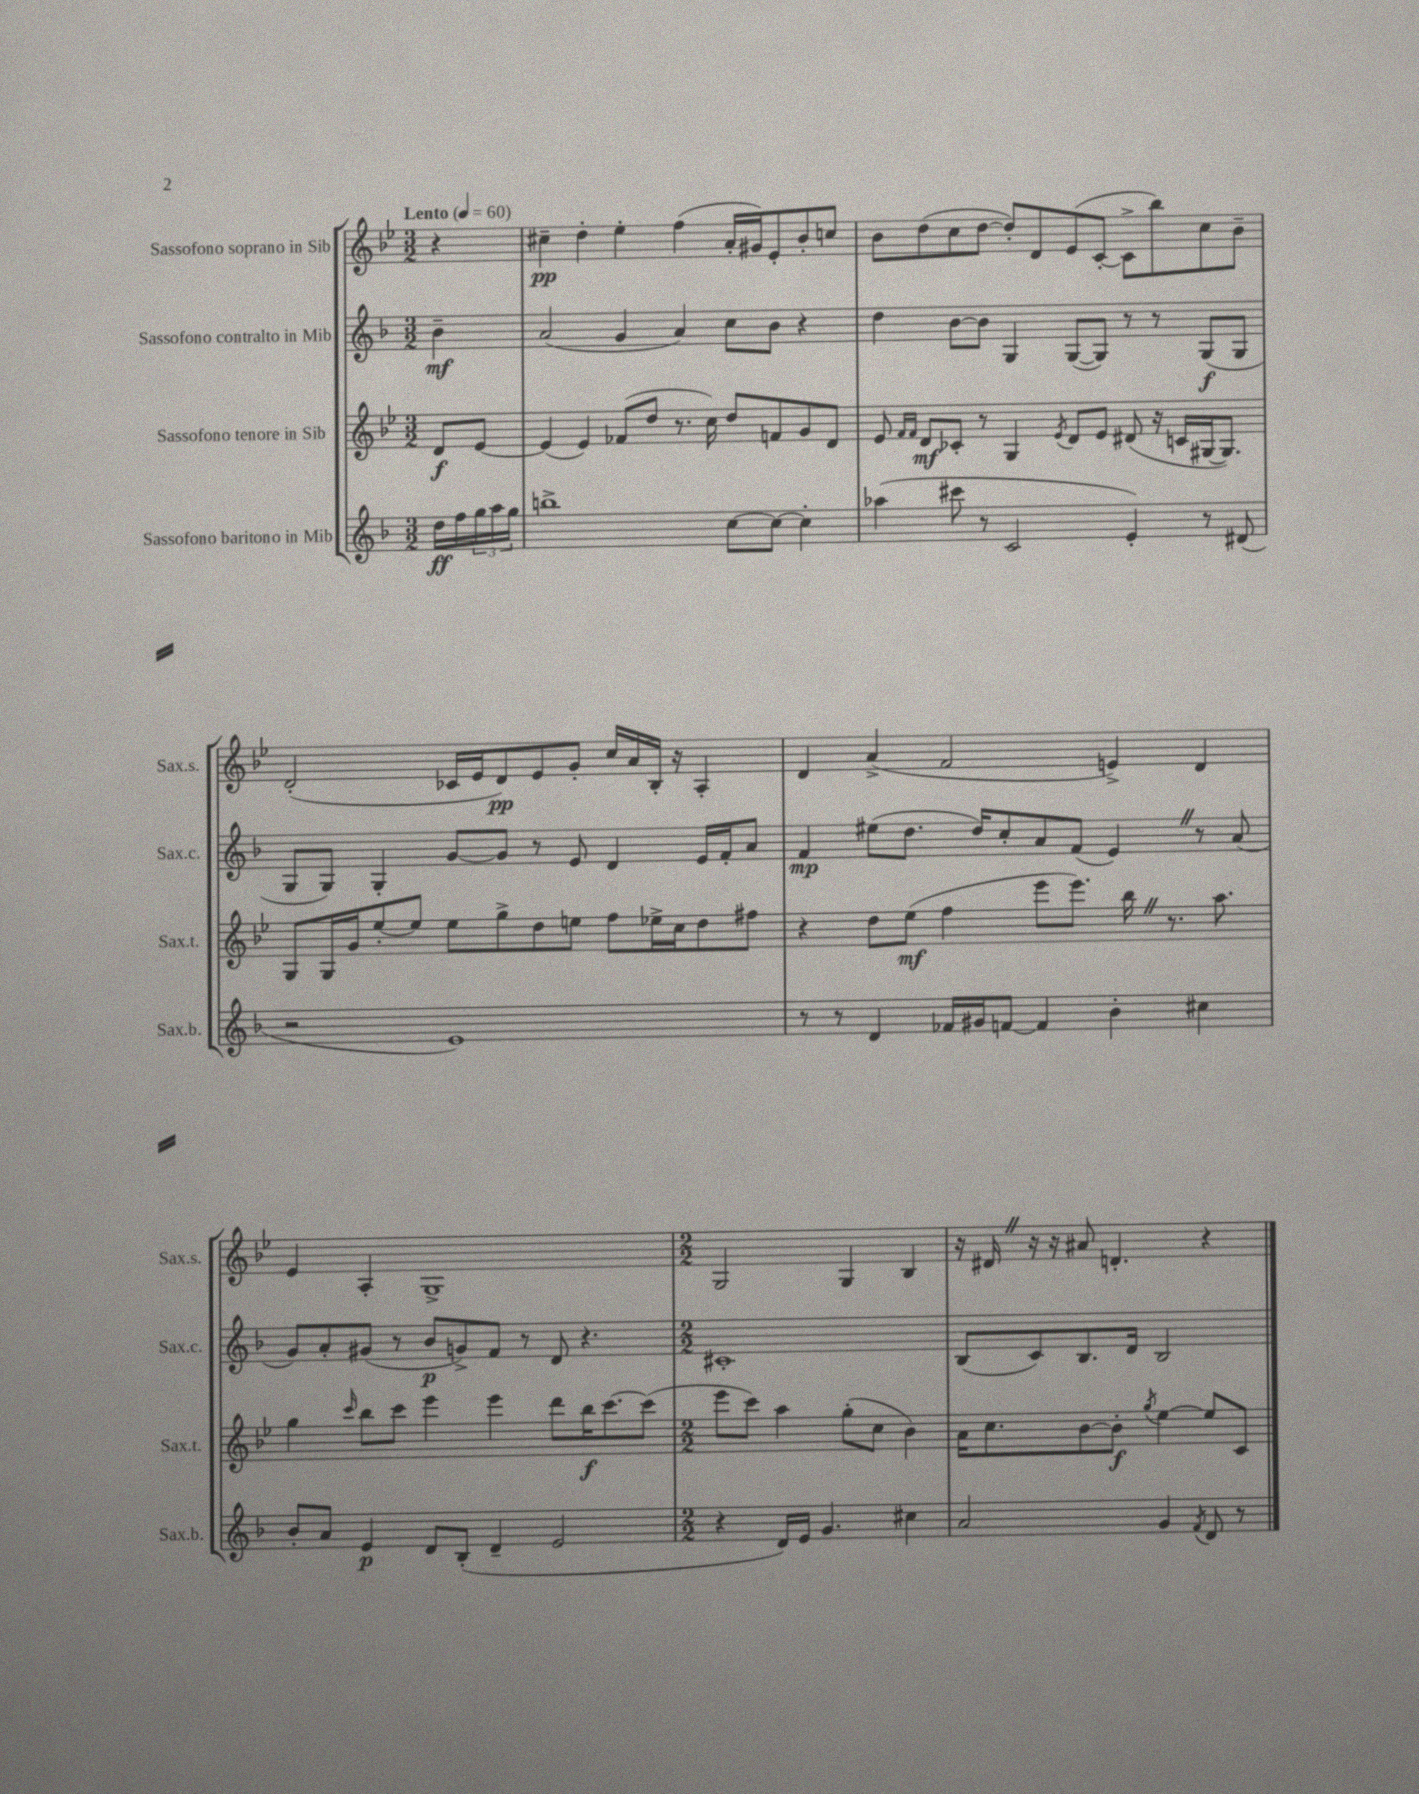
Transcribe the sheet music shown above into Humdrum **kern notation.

**kern	**kern	**kern	**kern
*staff4	*staff3	*staff2	*staff1
*clefG2	*clefG2	*clefG2	*clefG2
*k[b-]	*k[b-e-]	*k[b-]	*k[b-e-]
*M3/2	*M3/2	*M3/2	*M3/2
*MM60	*MM60	*MM60	*MM60
16dd	8d	4b-~	4r
16ff	.	.	.
24gg	[8e-	.	.
24aa	.	.	.
24gg	.	.	.
=	=	=	=
1bb^	(4e-]	(2a	4cc#~
.	4e-)	.	4dd'
.	(8f-	4g	4ee-'
.	8dd	.	.
.	8.r	4a)	(4ff
.	16cc)	.	.
[8cc	8dd	8cc	16a'
.	.	.	16g#)
8cc_	8f	8b-	8e-'
4cc']	8g	4r	8b-'
.	8d	.	8cc
=	=	=	=
(4aa-	8e-	4dd	8b-
.	16qqf	.	.
.	16qqf	.	.
.	8d	.	(8dd
8ccc#	8c-'	[8b-	8cc
8r	8r	8b-]	[8dd
2c	4G	4G	8dd'])
.	.	.	8d
.	8qe-	.	.
.	8d	([8G	(8e-
.	8e-	8G])	[8c'
4e')	(8d#	8r	8c^]
.	16r	8r	8bb-)
.	16c	.	.
8r	[16G#	(8G	8cc
.	8.G#])	.	.
(8d#	.	8G	8b-~
=	=	=	=
2r	8G	8G	(2d'
.	16G	8G)	.
.	16g	.	.
.	[8ee-'	4G'	.
.	8ee-]	.	.
1e)	8ee-	[8g	16c-
.	.	.	16e-
.	8gg^	8g]	8d)
.	8dd	8r	8e-
.	8ee	8e	8g'
.	8ff	4d	16cc
.	.	.	16a
.	16ee-^	.	16B-'
.	16cc	.	16r
.	8dd	16e	4A'
.	.	16f'	.
.	8ff#	8a	.
=	=	=	=
8r	4r	4f	4d
8r	.	.	.
4d	8dd	(8ee#	(4a^
.	(8ee-	8.dd	.
16f-	4ff	.	2f
16g#	.	16dd)	.
[8f	.	8cc'	.
4f]	8eee-	8a	.
.	8.eee-)	(8f	.
4b-'	.	4e)	4e^)
.	16bb-	.	.
.	8.r	.	.
4cc#	.	8r	4d
.	8.aa	.	.
.	.	(8a	.
=	=	=	=
8b-'	4gg	8g)	4e-
8a	.	8a'	.
.	16qqccc	.	.
4e	8bb-	(8g#	4A'
.	8ccc	8r	.
8d	4eee-	8b-	1G^
(8B-'	.	8g^)	.
4d~	4eee-	8f	.
.	.	8r	.
2e	8ddd	8d	.
.	16bb-	4.r	.
.	[8.ccc	.	.
.	(8ccc]	.	.
=	=	=	=
*M2/2	*M2/2	*M2/2	*M2/2
4r	8eee-	1c#'	2G
.	8ccc)	.	.
16d)	4aa	.	.
16e	.	.	.
4.g	.	.	.
.	(8gg'	.	4G
.	8cc	.	.
4cc#	4b-)	.	4B-
=	=	=	=
2a	16a	(8B-	16r
.	8.cc	.	16d#
.	.	8c)	16r
.	.	.	16r
.	[8b-	8.B-	8a#
.	8b-']	.	4.d'
.	.	16d	.
.	8qgg	.	.
4g	[4ee-	2B-	.
8qf	.	.	.
8d	8ee-]	.	4r
8r	8c	.	.
==	==	==	==
*-	*-	*-	*-
